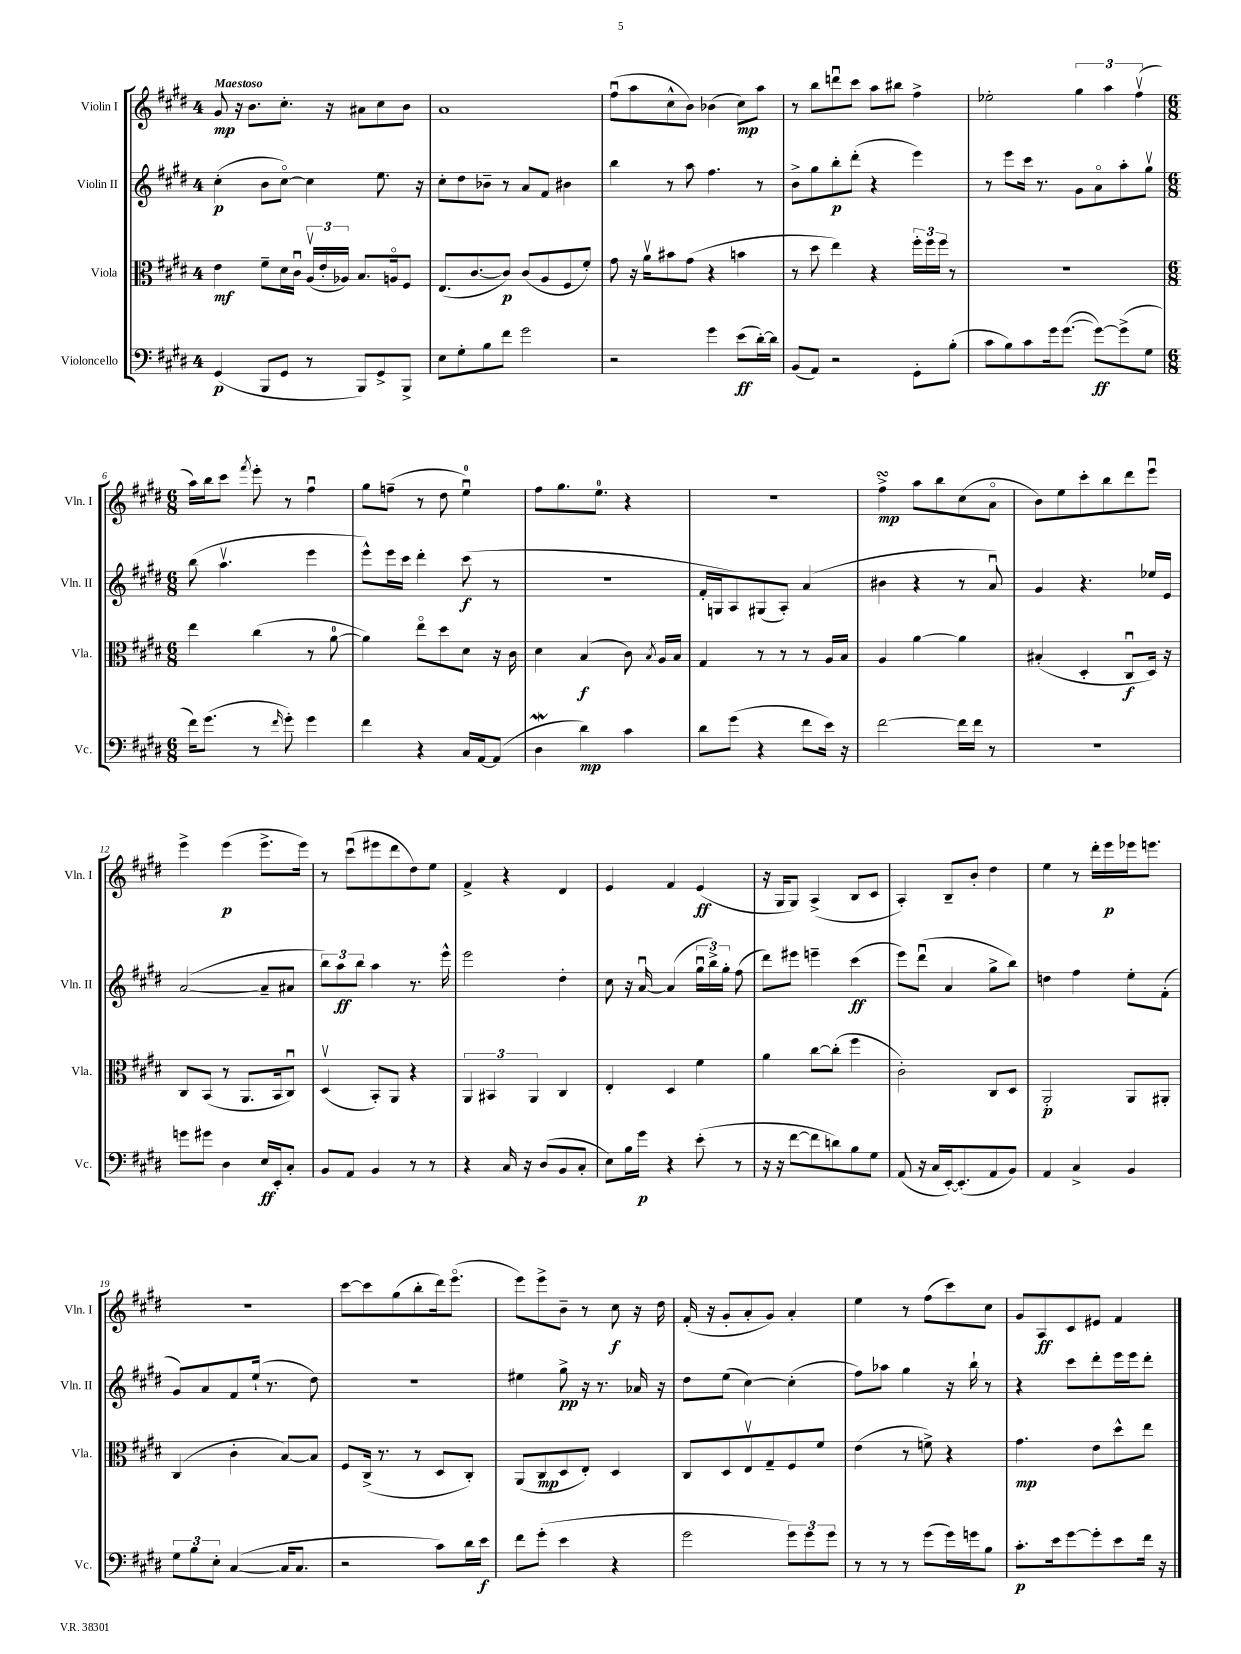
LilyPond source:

<<
\new StaffGroup <<
\new Staff = "s0" \with { instrumentName = "Violin I" shortInstrumentName = "Vln. I" } {
    \clef treble \key e \major \once \override Staff.TimeSignature.style = #'single-digit \time 4/4 \tempo "Maestoso"
    \autoBeamOff gis'8\mp r16 b'8.[ cis''8.]-. r16 ais'8[ cis''8 b'8] |
    a'1 |
    fis''8[\downbow( a''8 cis''8-^ b'8]) bes'4( cis''8[\mp) a''8] |
    r8 b''8[ d'''8\downbow cis'''8] a''8[ bis''8] fis''4-> |
    ees''2-. \tuplet 3/2 { gis''4 a''4 fis''4\upbow( } |
    \numericTimeSignature \time 6/8 a''16[) b''16 cis'''8] \acciaccatura { fis'''8 } e'''8-. r8 fis''4\downbow |
    gis''8[ f''8]--( r8 dis''8 e''4-0\downbow) |
    fis''8[ gis''8. e''8.]-0 r4 |
    R2. |
    fis''4->\turn\mp a''8[ b''8 cis''8( a'8]\flageolet |
    b'8[) e''8 cis'''8-. b''8 dis'''8 e'''8]\downbow |
    e'''4-> e'''4\p( e'''8.[-> e'''16]) |
    r8 cis'''8[\downbow( eis'''8 dis'''8 dis''8) e''8] |
    fis'4-> r4 dis'4 |
    e'4 fis'4 e'4\ff( |
    r16 gis16[ gis8]) a4->( b8[ cis'8] |
    a4-.) b8[-- b'8]-. dis''4 |
    e''4 r8 dis'''16[-. e'''16\p ees'''16 e'''8.] |
    R2. |
    cis'''8[~ cis'''8 gis''8( b''8-. dis'''16) e'''8.]\flageolet( |
    e'''8[) e'''8-> b'8]-- r8 cis''8\f r16 dis''16 |
    fis'16-.( r16 gis'8[-. a'8-. gis'8]) a'4-. |
    e''4 r8 fis''8[( cis'''8) cis''8] |
    gis'8[ a8\ff cis'8 eis'8] fis'4 \bar "|." |
}
\new Staff = "s1" \with { instrumentName = "Violin II" shortInstrumentName = "Vln. II" } {
    \clef treble \key e \major \once \override Staff.TimeSignature.style = #'single-digit \time 4/4
    \autoBeamOff cis''4-.\p( b'8[ cis''8]~\flageolet) cis''4 e''8. r16 |
    cis''8[-. dis''8 bes'8]-- r8 a'8[ fis'8] bis'4 |
    b''4 r8 a''8 fis''4. r8 |
    b'8[-> gis''8 b''8-.\p dis'''8]-.( r4 e'''4) |
    r8 e'''8[ cis'''16] r8. gis'8[ a'8\flageolet a''8-. gis''8]\upbow |
    \numericTimeSignature \time 6/8 b''8( a''4.\upbow e'''4 |
    e'''8[-^) e'''16 cis'''16] dis'''4-. cis'''8\f( r8 |
    R2. |
    fis'16[-. g16 a8) gis8( a8]-.) a'4( |
    bis'4 r4 r8 a'8\downbow) |
    gis'4 r4. ees''16[ e'16] |
    a'2~( a'8[-- ais'8] |
    \tuplet 3/2 { b''8[) a''8\ff b''8] } a''4 r8. e'''16-^ |
    e'''2 dis''4-. |
    cis''8 r16 a'16~\downbow a'4( \tuplet 3/2 { gis''16[\downbow b''16->) gis''16]-. } fis''8( |
    dis'''8[) eis'''8] e'''4-- cis'''4\ff( |
    e'''8[) dis'''8]\downbow( a'4 gis''8[-> b''8]) |
    d''4 fis''4 e''8[-. fis'8]-.( |
    gis'8[) a'8 fis'8 e''16]-!( r8. dis''8) |
    R2. |
    eis''4 gis''8->\pp r16 r8. aes'16 r16 |
    dis''8[ e''8]( cis''4~) cis''4-.( |
    fis''8[) aes''8] gis''4 r16 b''16-! r8 |
    r4 cis'''8[ dis'''8-. e'''16 e'''16 dis'''8]-. \bar "|." |
}
\new Staff = "s2" \with { instrumentName = "Viola" shortInstrumentName = "Vla." } {
    \clef alto \key e \major \once \override Staff.TimeSignature.style = #'single-digit \time 4/4
    \autoBeamOff e'4\mf fis'8[-- dis'16 cis'16]\downbow \tuplet 3/2 { a16[\upbow( e'16-. aes16]) } b8.[ a16\flageolet fis8] |
    e8.[( cis'8.~ cis'8]\p) cis'8[( a8 fis8 fis'8]-.) |
    gis'8 r16 a'16[\upbow bis'8 gis'8]( r4 b'4 |
    r8 dis''8 e''4) r4 \tuplet 3/2 { fis''16[-. fis''16 fis''16] } r8 |
    r1 |
    \numericTimeSignature \time 6/8 e''4 cis''4( r8 a'8-0~ |
    a'4) e''8[\flageolet dis''8 dis'8] r16 cis'16 |
    dis'4 b4\f( cis'8) \acciaccatura { b8 } a16[ b16] |
    gis4 r8 r8 r8 a16[ b16] |
    a4 a'4~ a'4 |
    bis4-.( dis4-. cis8[\downbow\f dis16]) r16 |
    cis8[ b,8]( r8 a,8.[ b,16 cis8]\downbow) |
    dis4\upbow( b,8[-.) a,8] r4 |
    \tuplet 3/2 { a,4 bis,4 a,4 } cis4 |
    e4-. dis4 fis'4 |
    a'4 cis''8[~ cis''8]-.( fis''4 |
    cis'2-.) cis8[ dis8] |
    a,2-.\p a,8[ ais,8]-. |
    cis4( cis'4-. b8[~) b8] |
    fis8[ cis16]->( r8. r8 dis8[ cis8]-.) |
    a,8[( cis8\mp dis8 e8]-.) dis4 |
    cis8[ dis8 e8\upbow gis8-- fis8 fis'8] |
    e'4( r8 f'8->) r4 |
    gis'4.\mp e'8[ dis''8-^ e''8] \bar "|." |
}
\new Staff = "s3" \with { instrumentName = "Violoncello" shortInstrumentName = "Vc." } {
    \clef bass \key e \major \once \override Staff.TimeSignature.style = #'single-digit \time 4/4
    \autoBeamOff gis,4\p( b,,8[ gis,8] r8 b,,8[) gis,8-> b,,8]-> |
    e8[ gis8-. b8 fis'8] gis'2 |
    r2 gis'4 e'8[\ff( dis'16~-.) dis'16] |
    b,8[( a,8]) r2 gis,8[-. b8]-.( |
    cis'8[ b8) cis'8 gis'16 gis'8.]~( gis'8[~\ff) gis'8->( gis8] |
    \numericTimeSignature \time 6/8 fis'16[) gis'8.]( r8 \grace { fis'16 } gis'8-.) gis'4 |
    fis'4 r4 cis16[ a,16~ a,8]( |
    dis4\mordent dis'4\mp) cis'4 |
    dis'8[ gis'8]( r4 fis'8[ e'16]) r16 |
    fis'2~ fis'16[ fis'16] r8 |
    r2. |
    g'8[ gis'8] dis4 e16[\ff e,16-. cis8]-. |
    b,8[ a,8] b,4 r8 r8 |
    r4 cis16 r16 dis8[( b,8 cis8]-. |
    e8[) b16 gis'16]\p r4 e'8-.( r8 |
    r16 r16 fis'8[~ fis'8 d'8) b8 gis8] |
    a,8( r16 cis16[ e,16~-.) e,8.-.( a,8 b,8]) |
    a,4 cis4-> b,4 |
    \tuplet 3/2 { gis8[ b8 e8]-. } cis4~( cis16[ cis8.] |
    r2 cis'8[) dis'16 e'16]\f |
    fis'8[ gis'8]-.( e'4 r4 |
    gis'2 \tuplet 3/2 { gis'8[) gis'8 gis'8] } |
    r8 r8 r8 gis'8[( gis'16) g'16 b8] |
    cis'8.[-.\p e'16 gis'8~ gis'8-. e'8 fis'16] r16 \bar "|." |
}
>>
>>
